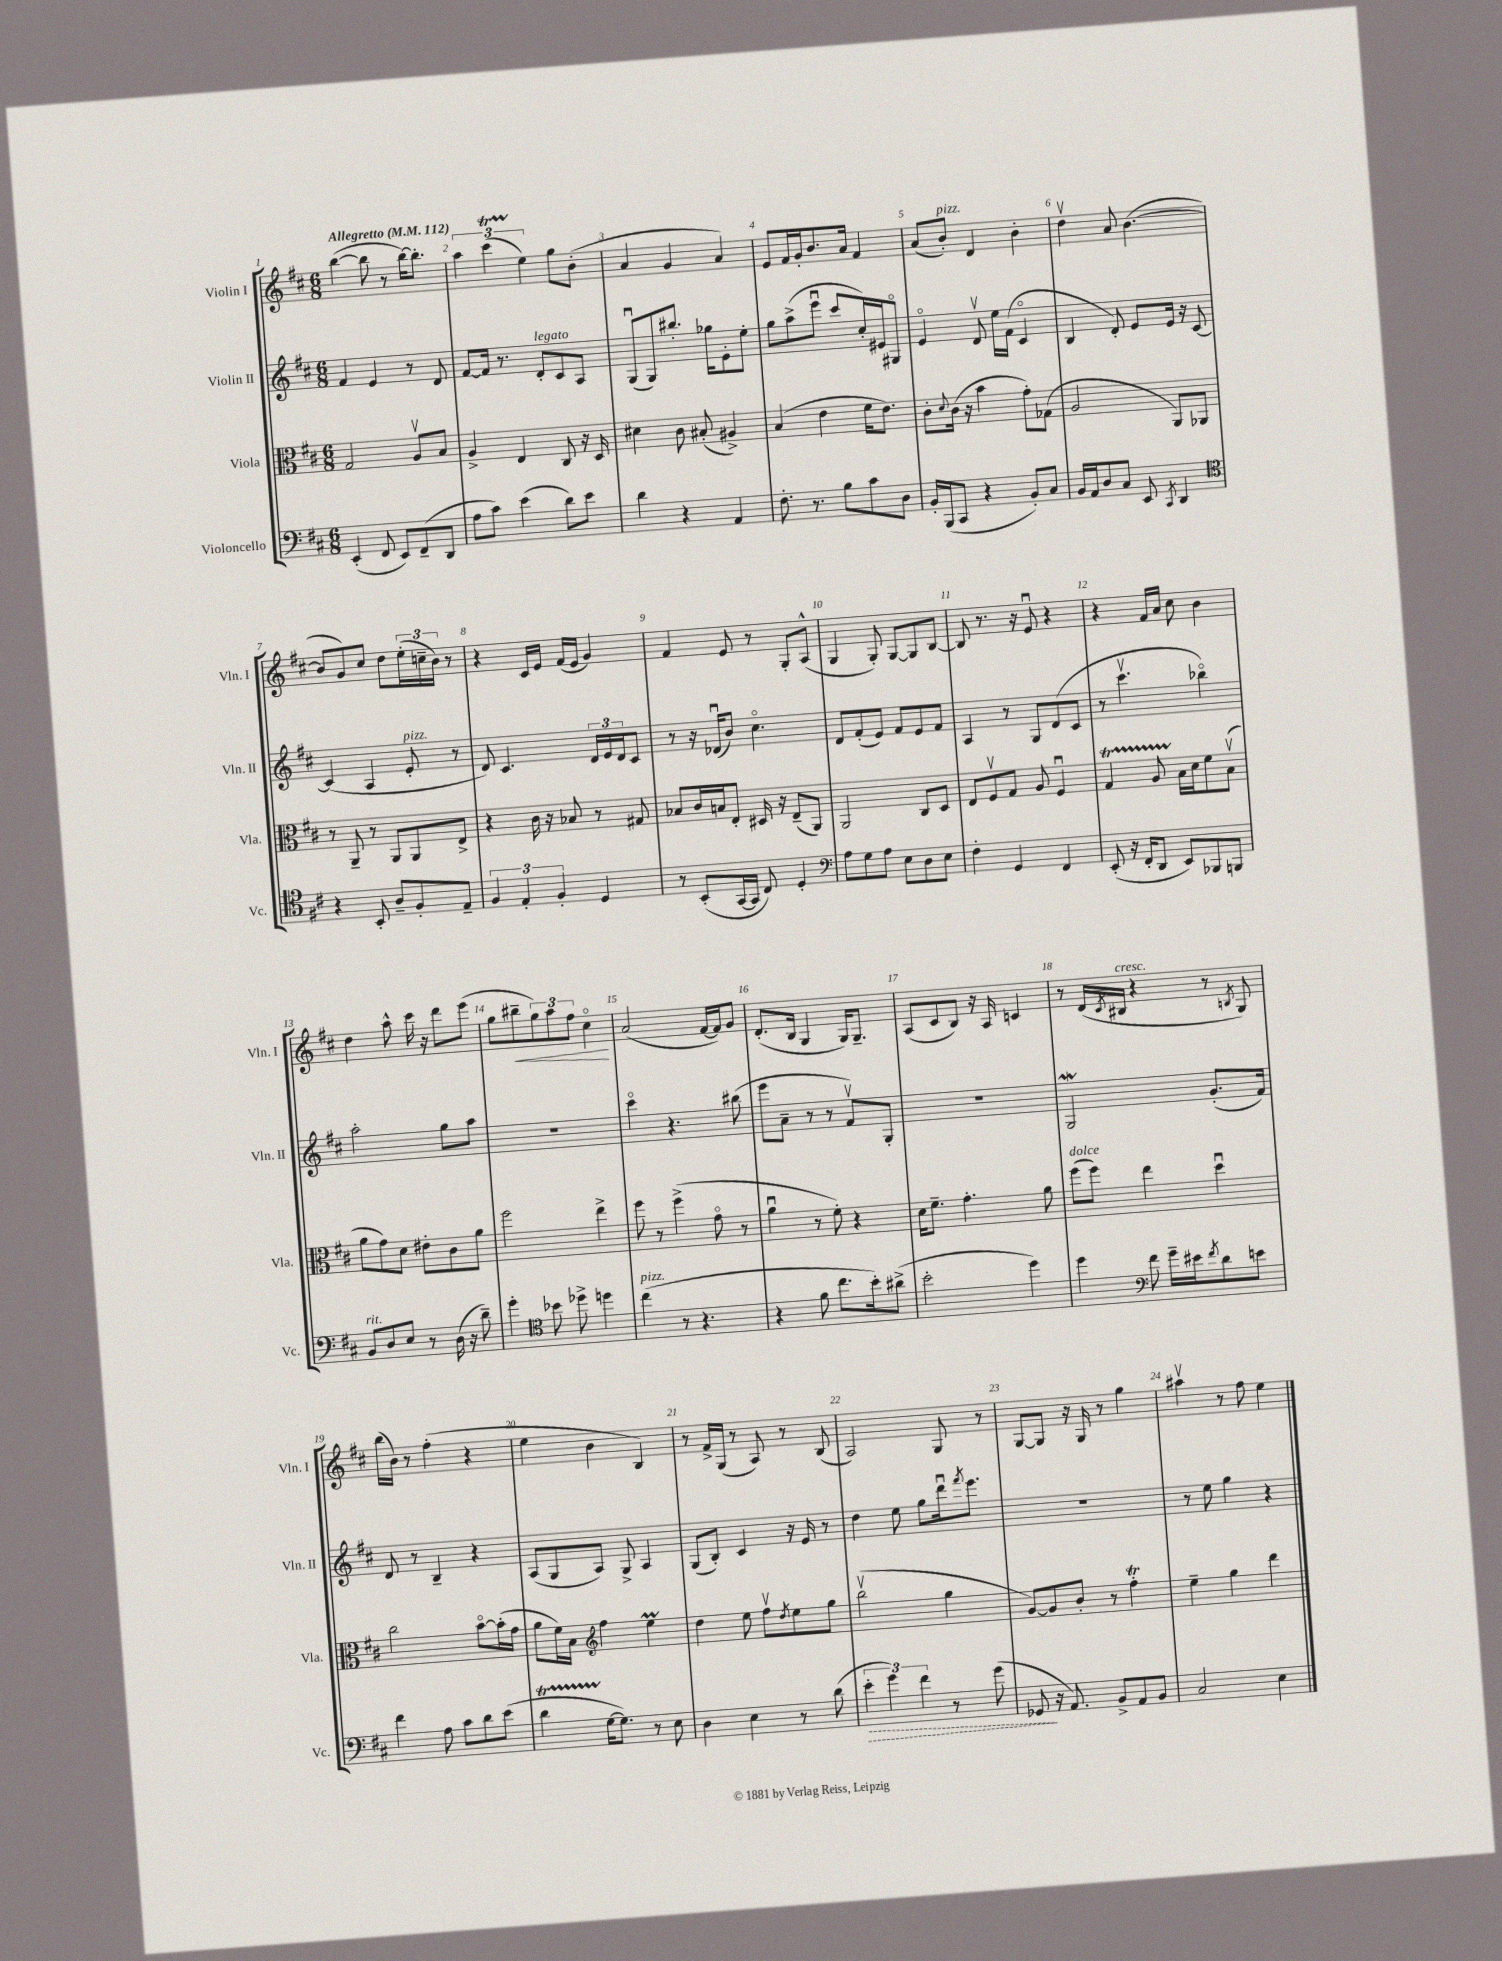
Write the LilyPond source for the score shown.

<<
\new StaffGroup <<
\new Staff = "s0" \with { instrumentName = "Violin I" shortInstrumentName = "Vln. I" } {
    \clef treble \key d \major \numericTimeSignature \time 6/8 \tempo "Allegretto" 4 = 112
    b''4~( b''8 r8 b''16~) b''8.-. |
    \tuplet 3/2 { a''4 cis'''4\startTrillSpan( e''4\stopTrillSpan) } g''8 b'8-.( |
    a'4 g'4 a'4) |
    e'8 fis'16 g'16-. b'8. a'16 fis'4 |
    a'8( b'8-.^\markup { \italic "pizz." }) d'4 b'4-. |
    d''4\upbow a'8 b'4.~( |
    b'8 g'8) cis''8 d''8 \tuplet 3/2 { e''16-.( c''16-- b'16) } r8 |
    r4 cis'16 e'16 fis'16( e'16 g'4) |
    fis'4 e'8 r8 g8-. a8-^( |
    g4 g8-.) g8~ g8 b8~ |
    b8 r8. r16 e'8\downbow r4 |
    r4 fis'16 a'16 cis''8 b'4 |
    d''4 a''8-^ cis'''16 r16 d'''8 e'''8( |
    g''8 bis''8--\< \tuplet 3/2 { g''8) a''8 fis''8 } cis''4\flageolet\! |
    a'2( fis'16~ fis'16) g'8 |
    d'8.-.( b16 g4 g16) g8.-- |
    a8( cis'8 b8) r16 a16 c'4 |
    r8 d'16( \acciaccatura { cis'8 } bis16^\markup { \italic "cresc." } r4 r8 \acciaccatura { b8 } g8) |
    b''16( b'16) r8 fis''4-.( r4 |
    e''4 b'4 b4) |
    r8 fis'16-> g16( r8 a8) r8 b8( |
    a2) g8 r8 |
    g8~ g8 r16 g16 r8 g''4 |
    ais''4\upbow r8 fis''8 e''4 \bar "|." |
}
\new Staff = "s1" \with { instrumentName = "Violin II" shortInstrumentName = "Vln. II" } {
    \clef treble \key d \major \numericTimeSignature \time 6/8
    fis'4 e'4 r8 d'8 |
    fis'8~ fis'16 r8. d'8-.^\markup { \italic "legato" } cis'8 a8 |
    g8\downbow( g8) bis''8.-. ges''16 e'8-. e''8-. |
    g''8 a''8->( e'''8\downbow cis'''8 cis''16-.) eis'16 gis8\flageolet |
    e'4\flageolet d'8\upbow e''16 fis'16( cis'4\flageolet |
    b4 d'8-.) e'8 e'16 r16 cis'8~ |
    cis'4( a4 e'8-.^\markup { \italic "pizz." } r8 |
    d'8) cis'4. \tuplet 3/2 { d'16 e'16 d'16 } cis'8 |
    r8 r16 des'16\downbow( b'8) cis''4.\flageolet |
    d'8 fis'8-.( e'8) fis'8 e'8 fis'8 |
    a4 r8 g8 d'8( cis'8 |
    r8 cis'''4.\upbow bes''4\flageolet) |
    a''2-. g''8 a''8 |
    R2. |
    cis'''4\flageolet r4. bis''8( |
    e'''8 a'8-- r8 r8 fis'8\upbow) g8-. |
    R2. |
    g2\mordent g'8.-.( fis'16) |
    d'8 r8 b4-- r4 |
    a8( g8 a8) g8-> a4 |
    g8( b8-.) cis'4 r16 e'16 r8 |
    d''4 e''8 g''8 d'''16\downbow \acciaccatura { fis'''8 } e'''8. |
    R2. |
    r8 e''8 g''4 r4 \bar "|." |
}
\new Staff = "s2" \with { instrumentName = "Viola" shortInstrumentName = "Vla." } {
    \clef alto \key d \major \numericTimeSignature \time 6/8
    g2 a8\upbow b8 |
    a4-> e4 cis8 r16 d16 |
    dis'4 cis'8 bis8-.( ais4->) |
    b4( e'4 fis'16 e'8.) |
    cis'8-. \appoggiatura { d'8 } cis'16( r16 b'4 g'8-.) ges8( |
    a2 a,8) aes,8 |
    r8 a,8-- r8 a,8 a,8 e8-> |
    r4 cis'16 r16 bes8 r8 gis8 |
    bes8 cis'16 b16 e8-. dis16 r16 e8--( a,8) |
    a,2 cis8 d8 |
    e8 fis8\upbow g8 a8 fis4\downbow |
    g4\startTrillSpan a8 b16\stopTrillSpan d'16 fis'8 b8\upbow( |
    a'8 g'8) d'8 eis'8-. cis'8 a'8 |
    fis''2 e''4-> |
    fis''8 r8 fis''4->( g'8\flageolet r8 |
    a'4\downbow r8 fis'8-.) r4 |
    d'16 fis'8.-- g'4.-. a'8 |
    fis''8^\markup { \italic "dolce" }( fis''8) e''4 d''4\downbow |
    cis''2 b'8~\flageolet b'16-.( g'16 |
    a'8 fis'16) b16 \clef treble fis''4 e''4\prall |
    d''4 e''8 fis''8\upbow \acciaccatura { d''8 } e''8 g''8 |
    b''2\upbow( g''4 |
    g'8~) g'8 b'8-. r8 fis''4-.\trill |
    e''4-- g''4 d'''4 \bar "|." |
}
\new Staff = "s3" \with { instrumentName = "Violoncello" shortInstrumentName = "Vc." } {
    \clef bass \key d \major \numericTimeSignature \time 6/8
    e,4-.( fis,8 e,8) fis,8--( d,8 |
    a8 cis'8) e'4( d'8) e'8 |
    d'4 r4 a,4 |
    fis8.-. r8. b8 cis'8 d8 |
    b,16-. b,,16( cis,8 r4 b,8-.) cis8 |
    b,16 a,16 d8 cis8 e,8 \acciaccatura { cis,8 } d,4 |
    \clef tenor r4 b,8-. a8-- fis8-. e8-- |
    \tuplet 3/2 { fis4 e4-. fis4-. } d4 |
    r8 b,8-.( g,16~ g,16 cis8) d4-. |
    \clef bass a8 g8 a8 e8 d8 e8 |
    fis4-. g,4 fis,4 |
    e,8-.( r16 fis,16-. d,8 e,8) bes,,8 b,,8 |
    b,8^\markup { \italic "rit." } d8 e8 r8 d16( r16 d'8--) |
    g'4-. \clef tenor bes'8 des''8-> d''4 |
    cis''4^\markup { \italic "pizz." }( r8 r4. |
    r4 fis'8 cis''8. b'16-.) ais'8->( |
    b'2-. d''4) |
    d''4 \clef bass fis'8 g'16-- eis'16 \acciaccatura { fis'8 } d'8 e'8 |
    fis'4 a8 cis'8 d'8 e'8( |
    d'4\startTrillSpan g16~\stopTrillSpan g8.) r8 e8 |
    d4 e4 r8 d'8( |
    \tuplet 3/2 { \once \override Hairpin.style = #'dashed-line e'4-.\> g'4) fis'4 } r8 g'8( |
    ges,8\! r16 a,8.) b,8-> a,8 b,8 |
    cis2 e4 \bar "|." |
}
>>
>>
\layout { \context { \Score \override BarNumber.break-visibility = ##(#f #t #t) barNumberVisibility = #all-bar-numbers-visible } }
